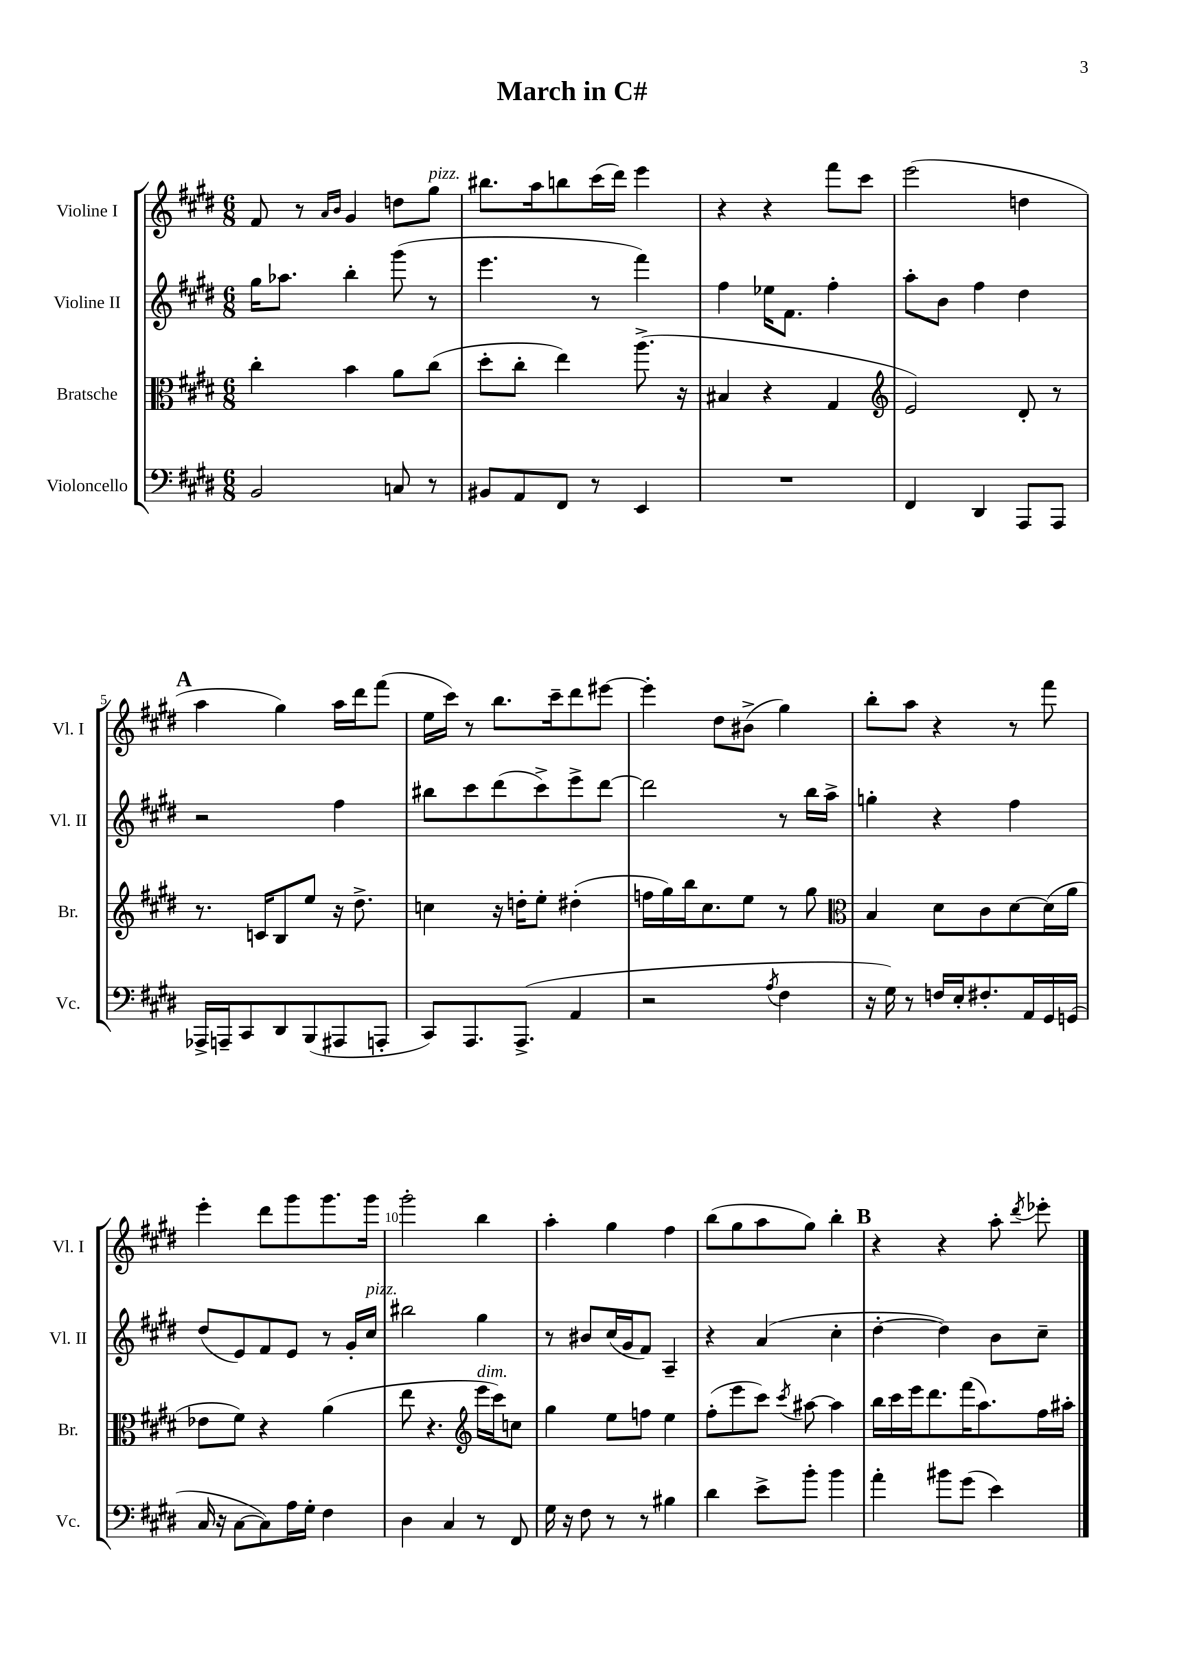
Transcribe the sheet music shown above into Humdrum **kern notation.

**kern	**kern	**kern	**kern
*part4	*part3	*part2	*part1
*staff4	*staff3	*staff2	*staff1
*I"Violoncello	*I"Bratsche	*I"Violine II	*I"Violine I
*I'Vc.	*I'Br.	*I'Vl. II	*I'Vl. I
*clefF4	*clefC3	*clefG2	*clefG2
*k[f#c#g#d#]	*k[f#c#g#d#]	*k[f#c#g#d#]	*k[f#c#g#d#]
*M6/8	*M6/8	*M6/8	*M6/8
=1	=1	=1	=1
2BB/	4cc#'\	16gg#\KL	8f#/
.	.	8.aa-X\J	.
.	.	.	8r
.	.	.	16qqa/LL
.	.	.	16qqb/JJ
.	4b\	4bb'\	4g#/
8Cn/	8a\L	(8ggg#\	8ddn\L
!	!	!	!LO:TX:a:i:t=pizz.
8r	(8cc#\J	8r	8gg#\J
=2	=2	=2	=2
8BB#X/L	8dd#'\L	4.eee\	8.bb#X\L
8AA/	8cc#'\J	.	.
.	.	.	16aa\k
8FF#/J	4ee\)	.	8bbn\
8r	.	8r	(16ccc#\L
.	.	.	16ddd#\JJ)
4EE/	(8.aa^\	4fff#\)	4eee\
.	16r	.	.
=3	=3	=3	=3
2.r	4B#X/	4ff#\	4r
.	4r	16ee-X\KL	4r
.	.	8.f#\J	.
.	4G#/	4ff#'\	8fff#\L
.	.	.	8ccc#\J
=4	=4	=4	=4
*	*clefG2	*	*
4FF#/	2e/)	8aa'\L	(2eee\
.	.	8b\J	.
4DD#/	.	4ff#\	.
8AAA/L	8d#'/	4dd#\	4ddn\
8AAA/J	8r	.	.
!!LO:LB:g=z
!!LO:REH:place=s1:t=A
=5	=5	=5	=5
16AAA-X^/LL	8.r	2r	4aa\
16AAAn~/J	.	.	.
8CC#/	.	.	.
.	16cn/KL	.	.
8DD#/	8B/	.	4gg#\)
(8BBB/	8ee/J	.	.
8AAA#X/	16r	4ff#\	16aa\LL
.	8.dd#^\	.	16ddd#\J
8AAAn'/J	.	.	(8fff#\J
=6	=6	=6	=6
8CC#/L)	4ccn\	8bb#X\L	16ee\LL
.	.	.	16ccc#\JJ)
8.AAA/	.	8ccc#\	8r
.	16r	(8ddd#\	8.bb\L
(8.AAA^/J	16ddn'\KL	.	.
.	8ee'\J	8ccc#^\)	.
.	.	.	16ccc#~\k
4AA/	(4dd#X'\	8eee^\	8ddd#\
.	.	[8ddd#\J	[8eee#X\J
=7	=7	=7	=7
2r	16ffn\LL	2ddd#\]	4eee#'\]
.	16gg#\)	.	.
.	16bb\J	.	.
.	8.cc#\	.	.
.	.	.	8dd#\L
.	8ee\J	.	(8b#X^\J
8qA/	.	.	.
4F#\	8r	8r	4gg#\)
.	8gg#\	16bb\LL	.
.	.	16aa^\JJ	.
=8	=8	=8	=8
*	*clefC3	*	*
16r	4B/	4ggn'\	8bb'\L
16G#\)	.	.	.
8r	.	.	8aa\J
16Fn/LL	8d#\L	4r	4r
16E'/J	.	.	.
8.F#X'/	8c#\	.	.
.	[8d#\	4ff#\	8r
16AA/L	.	.	.
16GG#/	(16d#\L]	.	8fff#\
(16GGn/JJ	16a\JJ	.	.
!!LO:LB:g=z
=9	=9	=9	=9
16C#/	8e-X\L	(8dd#/L	4eee'\
16r	.	.	.
[8C#\L	8f#\J)	8e/)	.
8C#\])	4r	8f#/	8ddd#\L
16A\L	.	8e/J	8ggg#\
16G#'\JJ	.	.	.
4F#\	(4a\	8r	8.ggg#\
.	.	16g#'/LL	.
!	!	!LO:TX:a:i:t=pizz.	!
.	.	16cc#/JJ	16ggg#\Jk
=10	=10	=10	=10
4D#\	8ee\	2bb#X\	2ggg#'\
.	4.r	.	.
4C#/	.	.	.
*	*clefG2	*	*
!	!LO:TX:a:i:t=dim.	!	!
8r	16eee\LL	4gg#\	4bb\
.	16ccc#\J)	.	.
8FF#/	8ccn\J	.	.
=11	=11	=11	=11
16G#\	4gg#\	8r	4aa'\
16r	.	.	.
8F#\	.	8b#X/L	.
8r	8ee\L	(16cc#/L	4gg#\
.	.	16g#/J	.
8r	8ffn\J	8f#/J)	.
4B#X\	4ee\	4A~/	4ff#\
=12	=12	=12	=12
4d#\	(8ff#'\L	4r	(8bb\L
.	8eee\	.	8gg#\
8e^\L	8ccc#\J)	(4a/	8aa\
.	8qccc#/	.	.
8b'\J	[8aa#X\	.	8gg#\J)
4b\	4aa#\]	4cc#'\	4bb'\
!!LO:REH:place=s1:t=B
=13	=13	=13	=13
4a'\	16bb\LL	[4dd#'\	4r
.	16ccc#\	.	.
.	16eee\J	.	.
.	8.ddd#\	.	.
8b#X\L	.	4dd#\])	4r
(8g#\J	(16fff#\K	.	.
.	8.aa\)	.	.
4e\)	.	8b\L	8aa'\
.	.	.	8qddd#/
.	16ff#\L	8cc#~\J	8eee-X'\
.	16aa#X'\JJ	.	.
==	==	==	==
*-	*-	*-	*-
